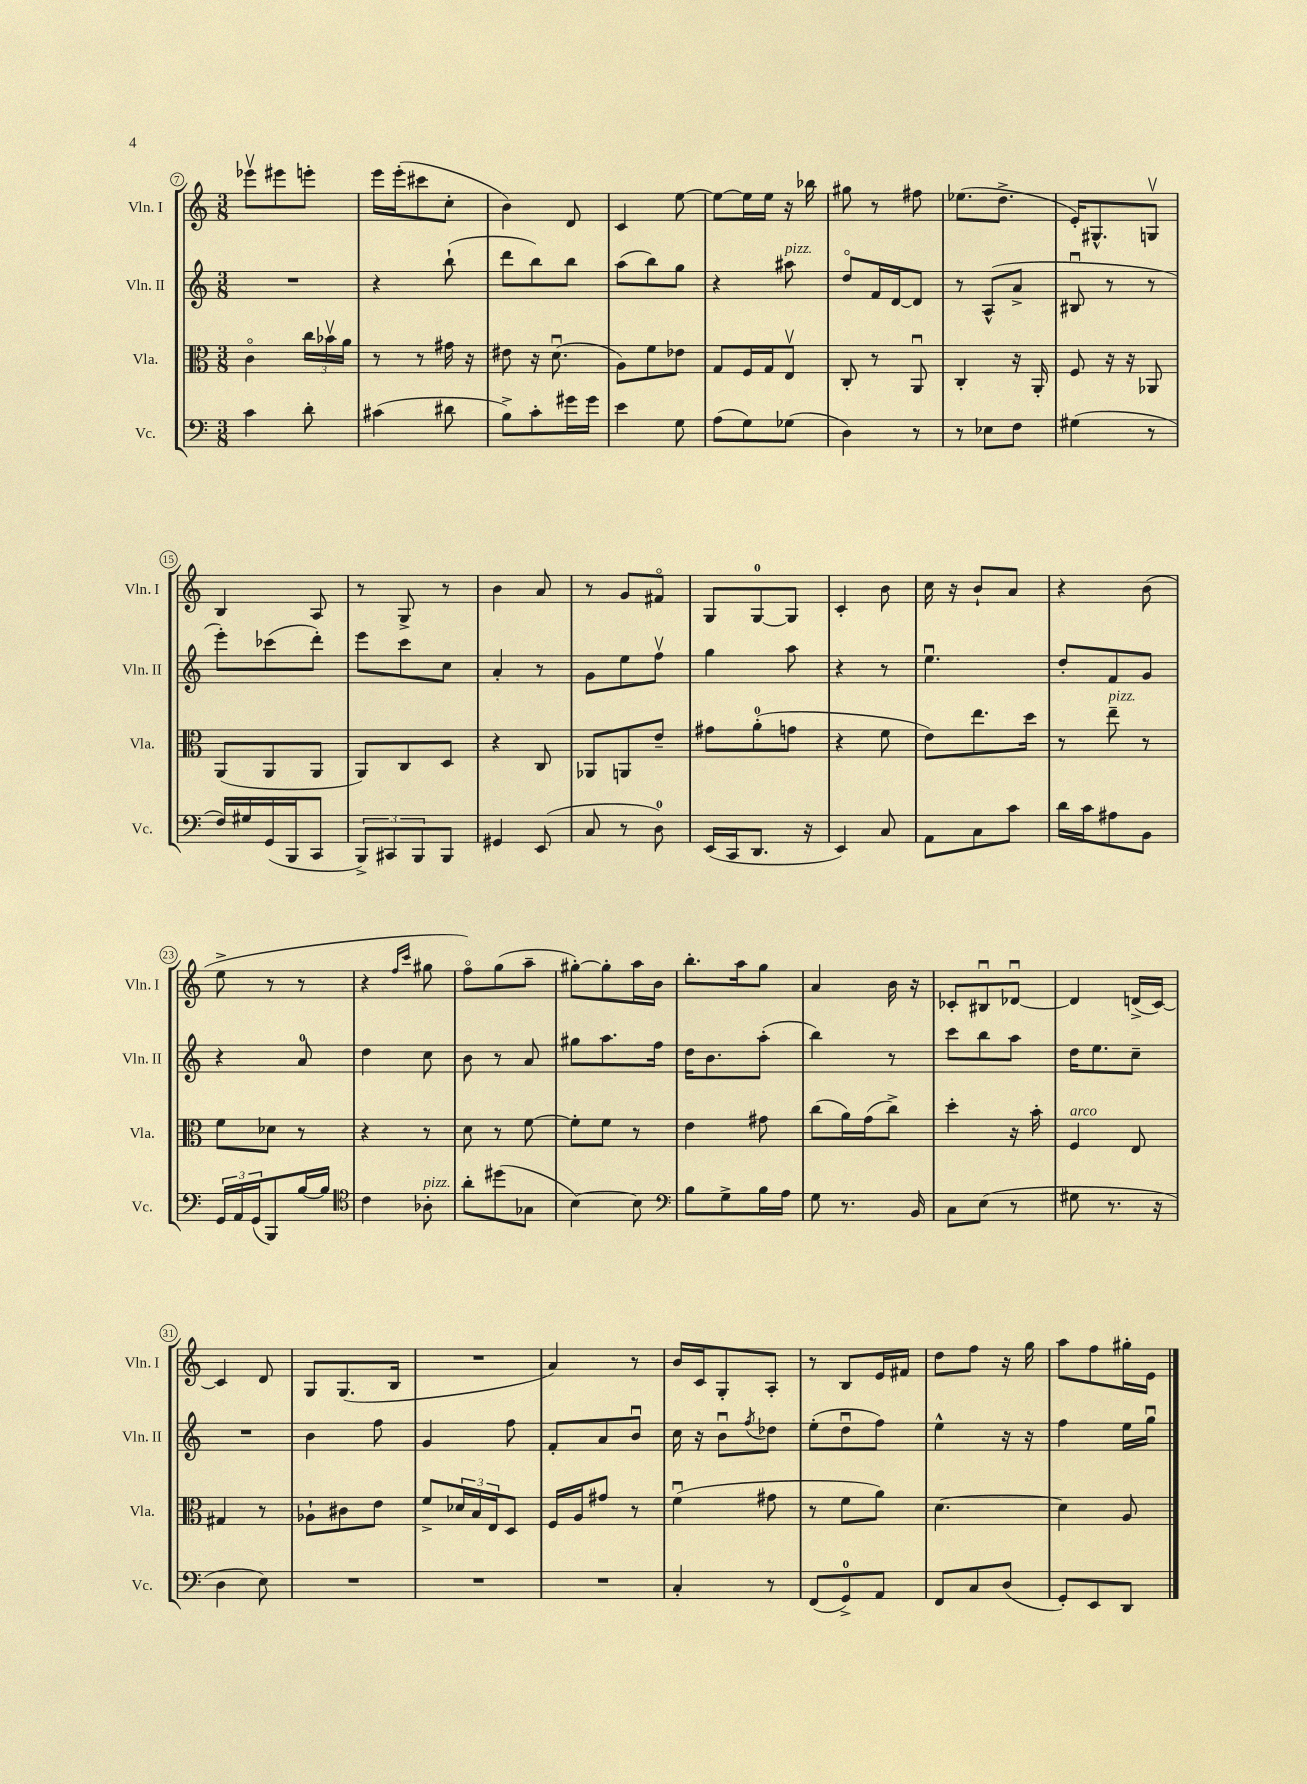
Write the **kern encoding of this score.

**kern	**kern	**kern	**kern
*staff4	*staff3	*staff2	*staff1
*clefF4	*clefC3	*clefG2	*clefG2
*k[]	*k[]	*k[]	*k[]
*M3/8	*M3/8	*M3/8	*M3/8
4c\	4co\	4.r	8eee-v\L
.	.	.	8eee#\
8d'\	24cc\LL	.	8eee'\J
.	24b-v\	.	.
.	24a\JJ	.	.
=	=	=	=
(4c#\	8r	4r	16eee\LL
.	.	.	(16eee'\J
.	8r	.	8ccc#\
8d#\	16g#\	(8bb`\	8cc'\J
.	16r	.	.
=	=	=	=
8B^\L)	8e#\	8ddd\L	4b\)
8c'\	16r	8bb\)	.
.	(8.du\	.	.
16g#\L	.	8bb\J	8d/
16g#\JJ	.	.	.
=	=	=	=
4e\	8A\L)	(8aa\L	4c/
.	8f\	8bb\)	.
8G\	8e-\J	8gg\J	[8ee\
=	=	=	=
(8A\L	8G/L	4r	8ee\_L
8G\)	16F/L	.	16ee\]L
.	16G/J	.	16ee\JJ
(8G-\J	8Ev/J	8aa#\	16r
.	.	.	16bb-\
=	=	=	=
4D\)	8C'/	8ddo/L	8gg#\
.	8r	16f/L	8r
.	.	[16d/J	.
8r	8AAu/	8d/]J	8ff#\
=	=	=	=
8r	4C'/	8r	(8.ee-\L
8E-\L	.	(8A^^/L	.
.	.	.	8.dd^\J
8F\J	16r	8a^/J	.
.	16AA'/	.	.
=	=	=	=
(4G#\	8F/	8B#u/	16e'/LK)
.	.	.	8.G#^^/
.	16r	8r	.
.	16r	.	.
8r	8AA-/	8r	8Gv/J
=	=	=	=
16F/LL)	(8AA/L	8eee'\L)	4B/
16G#/	.	.	.
(16GG/	8AA/	(8ccc-\	.
16BBB/J	.	.	.
8CC/J	8AA/J	8ddd'\J)	8A/
=	=	=	=
12BBB^/L)	8AA/L)	8eee\L	8r
12CC#/	.	.	.
.	8C/	8ccc\	8G^/
12BBB/	.	.	.
8BBB/J	8D/J	8cc\J	8r
=	=	=	=
4GG#/	4r	4a'/	4b\
(8EE/	8C/	8r	8a/
=	=	=	=
8C/	8AA-/L	8g\L	8r
8r	8AA/	8ee\	8g/L
8D\)	8e~/J	8ffv\J	8f#o/J
=	=	=	=
(16EE/LL	8g#\L	4gg\	8G/L
16CC/J	.	.	.
8.DD/J	(8a'\	.	[8G/
.	8g\J	8aa\	8G/]J
16r	.	.	.
=	=	=	=
4EE/)	4r	4r	4c'/
8C/	8f\	8r	8b\
=	=	=	=
8AA\L	8e\L)	4.eeu\	16cc\
.	.	.	16r
8C\	8.ee\	.	8b`/L
8c\J	.	.	8a/J
.	16dd\Jk	.	.
=	=	=	=
16d\LL	8r	8dd'/L	4r
16c\J	.	.	.
8A#\	8ee~\	8f/	.
8BB\J	8r	8g/J	(8b\
=	=	=	=
24GG/LL	8f\L	4r	8ee^\
24AA/	.	.	.
(24GG/J	.	.	.
8BBB/)	8d-\J	.	8r
[16B/L	8r	8a/	8r
16B/]JJ	.	.	.
=	=	=	=
*clefC4	*	*	*
4c\	4r	4dd\	4r
.	.	.	16qqff/LL
.	.	.	16qqccc/JJ
8A-'\	8r	8cc\	8gg#\
=	=	=	=
8a'\L	8d\	8b\	8ffo\L)
(8dd#\	8r	8r	(8gg\
8G-\J	[8f\	8a/	8aa~\J
=	=	=	=
[4B\)	8f'\]L	8gg#\L	[8gg#'\L)
.	8f\J	8.aa\	8gg#'\]
8B\]	8r	.	16aa\L
.	.	16ff\Jk	16b\JJ
=	=	=	=
*clefF4	*	*	*
8B\L	4e\	16dd\LK	8.bb'\L
.	.	8.b\	.
8G^\	.	.	.
.	.	.	16aa\k
16B\L	8g#\	(8aa'\J	8gg\J
16A\JJ	.	.	.
=	=	=	=
8G\	(8cc\L	4bb\)	4a/
8.r	16a\L)	.	.
.	(16g\J	.	.
.	8cc^\J)	8r	16b\
16BB/	.	.	16r
=	=	=	=
8C\L	4dd'\	8ccc\L	8c-'/L
(8E\J	.	8bb\	8B#u/
8r	16r	8aa\J	[8d-u/J
.	16b'\	.	.
=	=	=	=
8G#\	4F/	16dd\LK	4d-/]
.	.	8.ee\	.
8.r	.	.	.
.	8E/	8cc~\J	(16d^/LL
16r	.	.	[16c/JJ)
=	=	=	=
4D\	4G#/	4.r	4c/]
8E\)	8r	.	8d/
=	=	=	=
4.r	8A-`\L	4b\	8G/L
.	8c#\	.	(8.G/
.	8e\J	8ff\	.
.	.	.	16B/Jk
=	=	=	=
4.r	8f^/L	4g/	4.r
.	24d-/L	.	.
.	24B/	.	.
.	24E/J	.	.
.	8D/J	8ff\	.
=	=	=	=
4.r	16F/LL	8f'/L	4a/)
.	16A/J	.	.
.	8g#/J	8a/	.
.	8r	8bu/J	8r
=	=	=	=
4C'/	(4fu\	16cc\	16b/LL
.	.	16r	16c/J
.	.	8bu\L	8G'/
.	.	8qff/	.
8r	8g#\	8dd-\J	8A'/J
=	=	=	=
(8FF/L	8r	(8ee'\L	8r
8GG^/)	8f\L	8ddu\	8B/L
8AA/J	8a\J)	8ff\J)	16e/L
.	.	.	16f#/JJ
=	=	=	=
8FF/L	[4.d\	4ee^^\	8dd\L
8C/	.	.	8ff\J
(8D/J	.	16r	16r
.	.	16r	16gg\
=	=	=	=
8GG'/L)	4d\]	4ff\	8aa\L
8EE/	.	.	8ff\
8DD/J	8A/	16ee\LL	16gg#'\L
.	.	16ggu\JJ	16e\JJ
==	==	==	==
*-	*-	*-	*-
